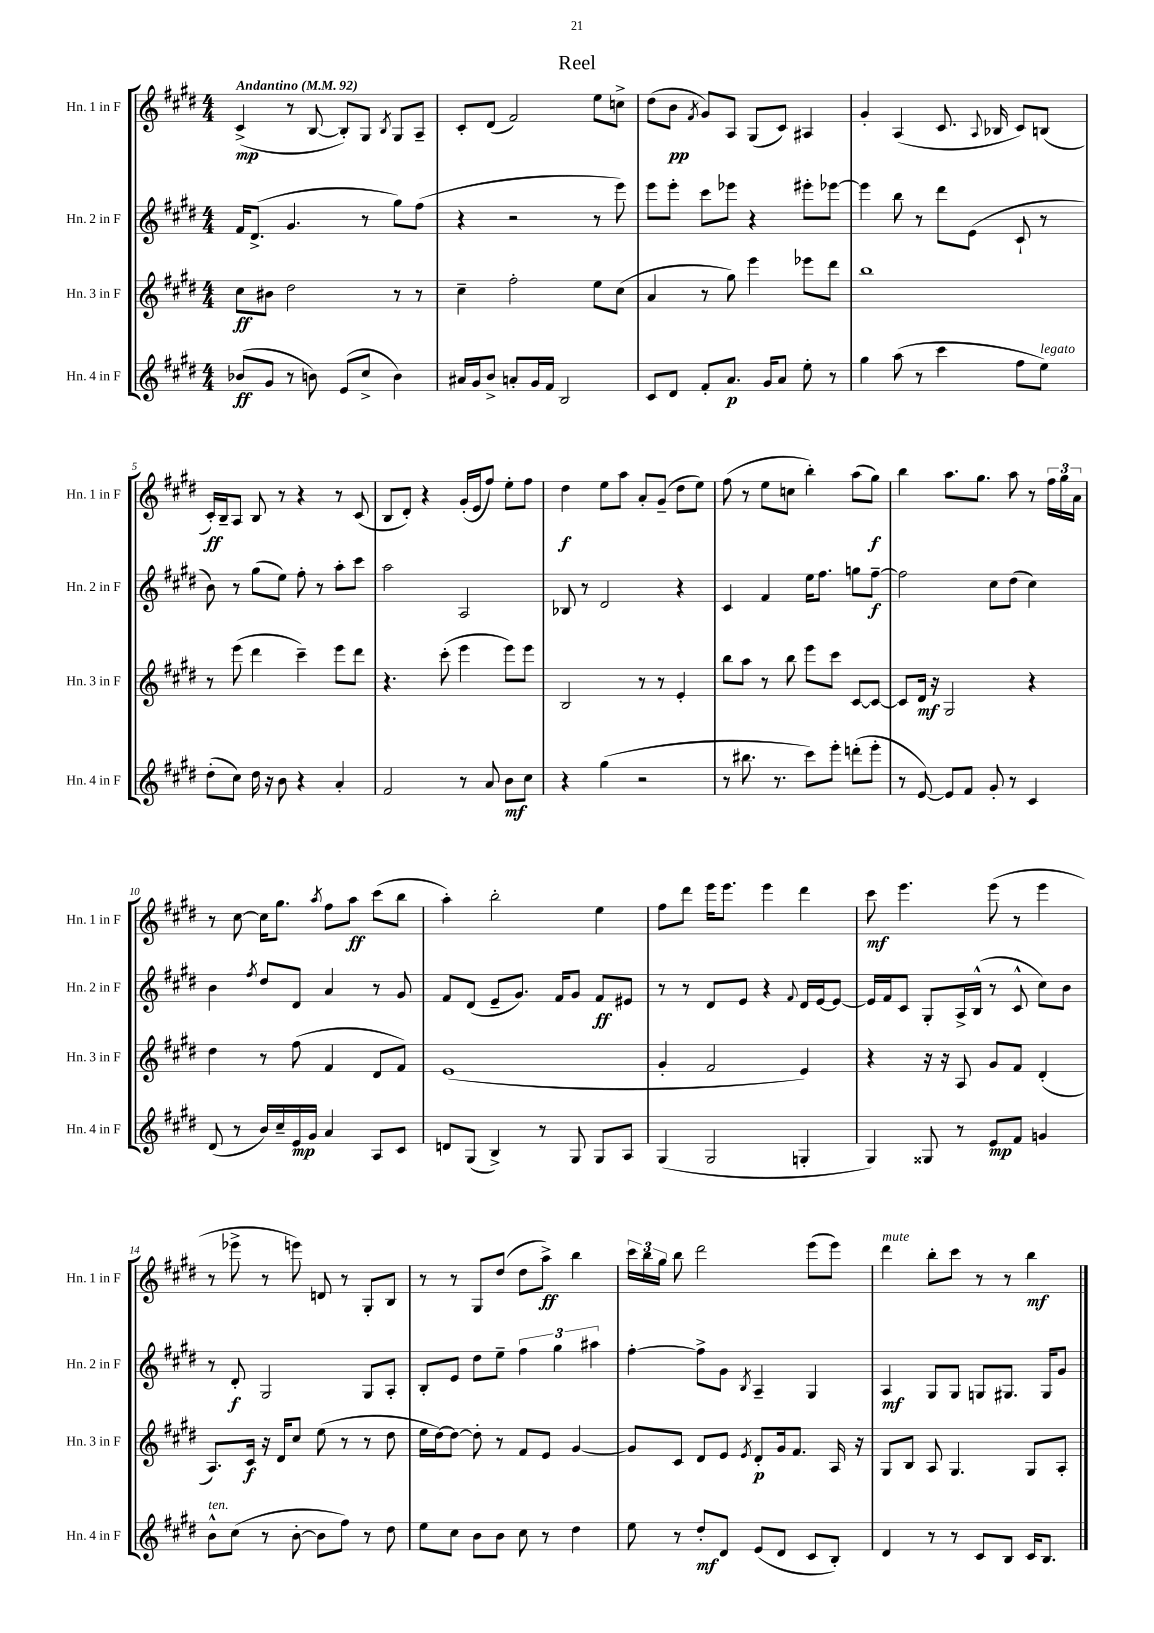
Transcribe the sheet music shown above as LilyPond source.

\header { title = "Reel" }
<<
\new StaffGroup <<
\new Staff = "s0" \with { instrumentName = "Hn. 1 in F" shortInstrumentName = "Hn. 1 in F" } {
    \clef treble \key e \major \numericTimeSignature \time 4/4 \tempo "Andantino" 4 = 92
    \autoBeamOff cis'4->\mp( r8 b8~ b8[-.) gis8] \acciaccatura { b8 } gis8[ a8]-- |
    cis'8[-. dis'8]( fis'2) e''8[ c''8]-> |
    dis''8[( b'8]\pp \acciaccatura { fis'8 } gis'8[) a8] gis8[( cis'8]) ais4 |
    gis'4-. a4( cis'8. \appoggiatura { a8 } bes16 cis'8[) b8]( |
    cis'16[-.\ff) b16-- a8] b8 r8 r4 r8 cis'8( |
    b8[ dis'8]-.) r4 gis'16[-.( e'16 fis''8]) e''8[-. fis''8] |
    dis''4\f e''8[ a''8] a'8[-. gis'8]--( dis''8[ e''8]) |
    fis''8( r8 e''8[ c''8] b''4-.) a''8[( gis''8]\f) |
    b''4 a''8.[ gis''8.] a''8 r8 \tuplet 3/2 { fis''16[ gis''16 a'16] } |
    r8 cis''8~ cis''16[ gis''8.] \acciaccatura { a''8 } fis''8[ a''8]\ff cis'''8[( b''8] |
    a''4-.) b''2-. e''4 |
    fis''8[ dis'''8] e'''16[ e'''8.] e'''4 dis'''4 |
    cis'''8\mf e'''4. e'''8( r8 e'''4 |
    r8 ees'''8-> r8 e'''8) d'8 r8 gis8[-. b8] |
    r8 r8 gis8[ dis''8]( dis''8[ a''8]->\ff) b''4 |
    \tuplet 3/2 { cis'''16[ b''16 gis''16] } b''8 dis'''2 e'''8[( e'''8]) |
    dis'''4^\markup { \italic "mute" } b''8[-. cis'''8] r8 r8 b''4\mf \bar "|." |
}
\new Staff = "s1" \with { instrumentName = "Hn. 2 in F" shortInstrumentName = "Hn. 2 in F" } {
    \clef treble \key e \major \numericTimeSignature \time 4/4
    \autoBeamOff fis'16[ dis'8.]->( gis'4. r8 gis''8[) fis''8]( |
    r4 r2 r8 e'''8) |
    e'''8[ e'''8]-. cis'''8[ ees'''8] r4 eis'''8[-. ees'''8]~ |
    ees'''4 b''8 r8 dis'''8[ e'8]( cis'8-! r8 |
    b'8) r8 gis''8[( e''8]) fis''8-. r8 a''8[-. cis'''8] |
    a''2 a2 |
    bes8 r8 dis'2 r4 |
    cis'4 fis'4 e''16[ fis''8.] g''8[ fis''8]~--\f |
    fis''2 cis''8[ dis''8]( cis''4) |
    b'4 \acciaccatura { fis''8 } dis''8[ dis'8] a'4 r8 gis'8 |
    fis'8[ dis'8]( e'8[-- gis'8.]) fis'16[ gis'8] fis'8[\ff eis'8] |
    r8 r8 dis'8[ e'8] r4 \appoggiatura { fis'8 } dis'16[ e'16~ e'8]~ |
    e'16[ fis'16 cis'8] gis8[-. a16-> b16]-^( r8 cis'8-^ cis''8[) b'8] |
    r8 dis'8-.\f gis2 gis8[ a8]-. |
    b8[-. e'8] dis''8[ e''8]-- \tuplet 3/2 { fis''4 gis''4 ais''4 } |
    fis''4~-. fis''8[-> gis'8] \acciaccatura { b8 } a4-- gis4 |
    a4\mf gis8[ gis8] g8[ gis8.] gis16[ gis'8] \bar "|." |
}
\new Staff = "s2" \with { instrumentName = "Hn. 3 in F" shortInstrumentName = "Hn. 3 in F" } {
    \clef treble \key e \major \numericTimeSignature \time 4/4
    \autoBeamOff cis''8[\ff bis'8] dis''2 r8 r8 |
    cis''4-- fis''2-. e''8[ cis''8]( |
    a'4 r8 gis''8) e'''4 ees'''8[ dis'''8] |
    b''1 |
    r8 e'''8( dis'''4 cis'''4--) e'''8[ dis'''8] |
    r4. cis'''8-.( e'''4 e'''8[) e'''8] |
    b2 r8 r8 e'4-. |
    b''8[ a''8] r8 b''8 e'''8[ cis'''8] cis'8[~ cis'8]~ |
    cis'8[ dis'16]\mf r16 gis2 r4 |
    dis''4 r8 fis''8( fis'4 dis'8[ fis'8]) |
    e'1( |
    gis'4-. fis'2 e'4) |
    r4 r16 r16 a8 gis'8[ fis'8] dis'4-.( |
    a8.[) cis'16]\f r16 dis'16[ cis''8] e''8( r8 r8 dis''8 |
    e''16[ dis''16~) dis''8]~ dis''8-. r8 fis'8[ e'8] gis'4~ |
    gis'8[ cis'8] dis'8[ e'8] \acciaccatura { e'8 } dis'8[-.\p gis'16 fis'8.] a16 r16 |
    gis8[ b8] a8 gis4. gis8[ a8]-. \bar "|." |
}
\new Staff = "s3" \with { instrumentName = "Hn. 4 in F" shortInstrumentName = "Hn. 4 in F" } {
    \clef treble \key e \major \numericTimeSignature \time 4/4
    \autoBeamOff bes'8[\ff( gis'8] r8 b'8) e'8[( cis''8]-> b'4) |
    ais'16[ gis'16 b'8]-> a'8[-. gis'16 fis'16] b2 |
    cis'8[ dis'8] fis'8[-. a'8.]\p gis'16[ a'8] e''8-. r8 |
    gis''4 a''8( r8 cis'''4 fis''8[ e''8]^\markup { \italic "legato" }) |
    dis''8[-.( cis''8]) dis''16 r16 b'8 r4 a'4-. |
    fis'2 r8 a'8 b'8[\mf cis''8] |
    r4 gis''4( r2 |
    r8 bis''8. r8. cis'''8[) e'''8]-. d'''8[-.( e'''8]-. |
    r8 e'8~) e'8[ fis'8] gis'8-. r8 cis'4 |
    dis'8( r8 b'16[) cis''16-- e'16\mp gis'16] a'4 a8[ cis'8] |
    d'8[ gis8]( b4->) r8 gis8 gis8[ a8] |
    gis4( gis2 g4-. |
    gis4) gisis8 r8 e'8[\mp fis'8] g'4 |
    b'8[-^^\markup { \italic "ten." } cis''8]( r8 b'8~-. b'8[ fis''8]) r8 dis''8 |
    e''8[ cis''8] b'8[ b'8] cis''8 r8 dis''4 |
    e''8 r8 dis''8[-.\mf dis'8] e'8[( dis'8] cis'8[ b8]-.) |
    dis'4 r8 r8 cis'8[ b8] cis'16[ b8.] \bar "|." |
}
>>
>>
